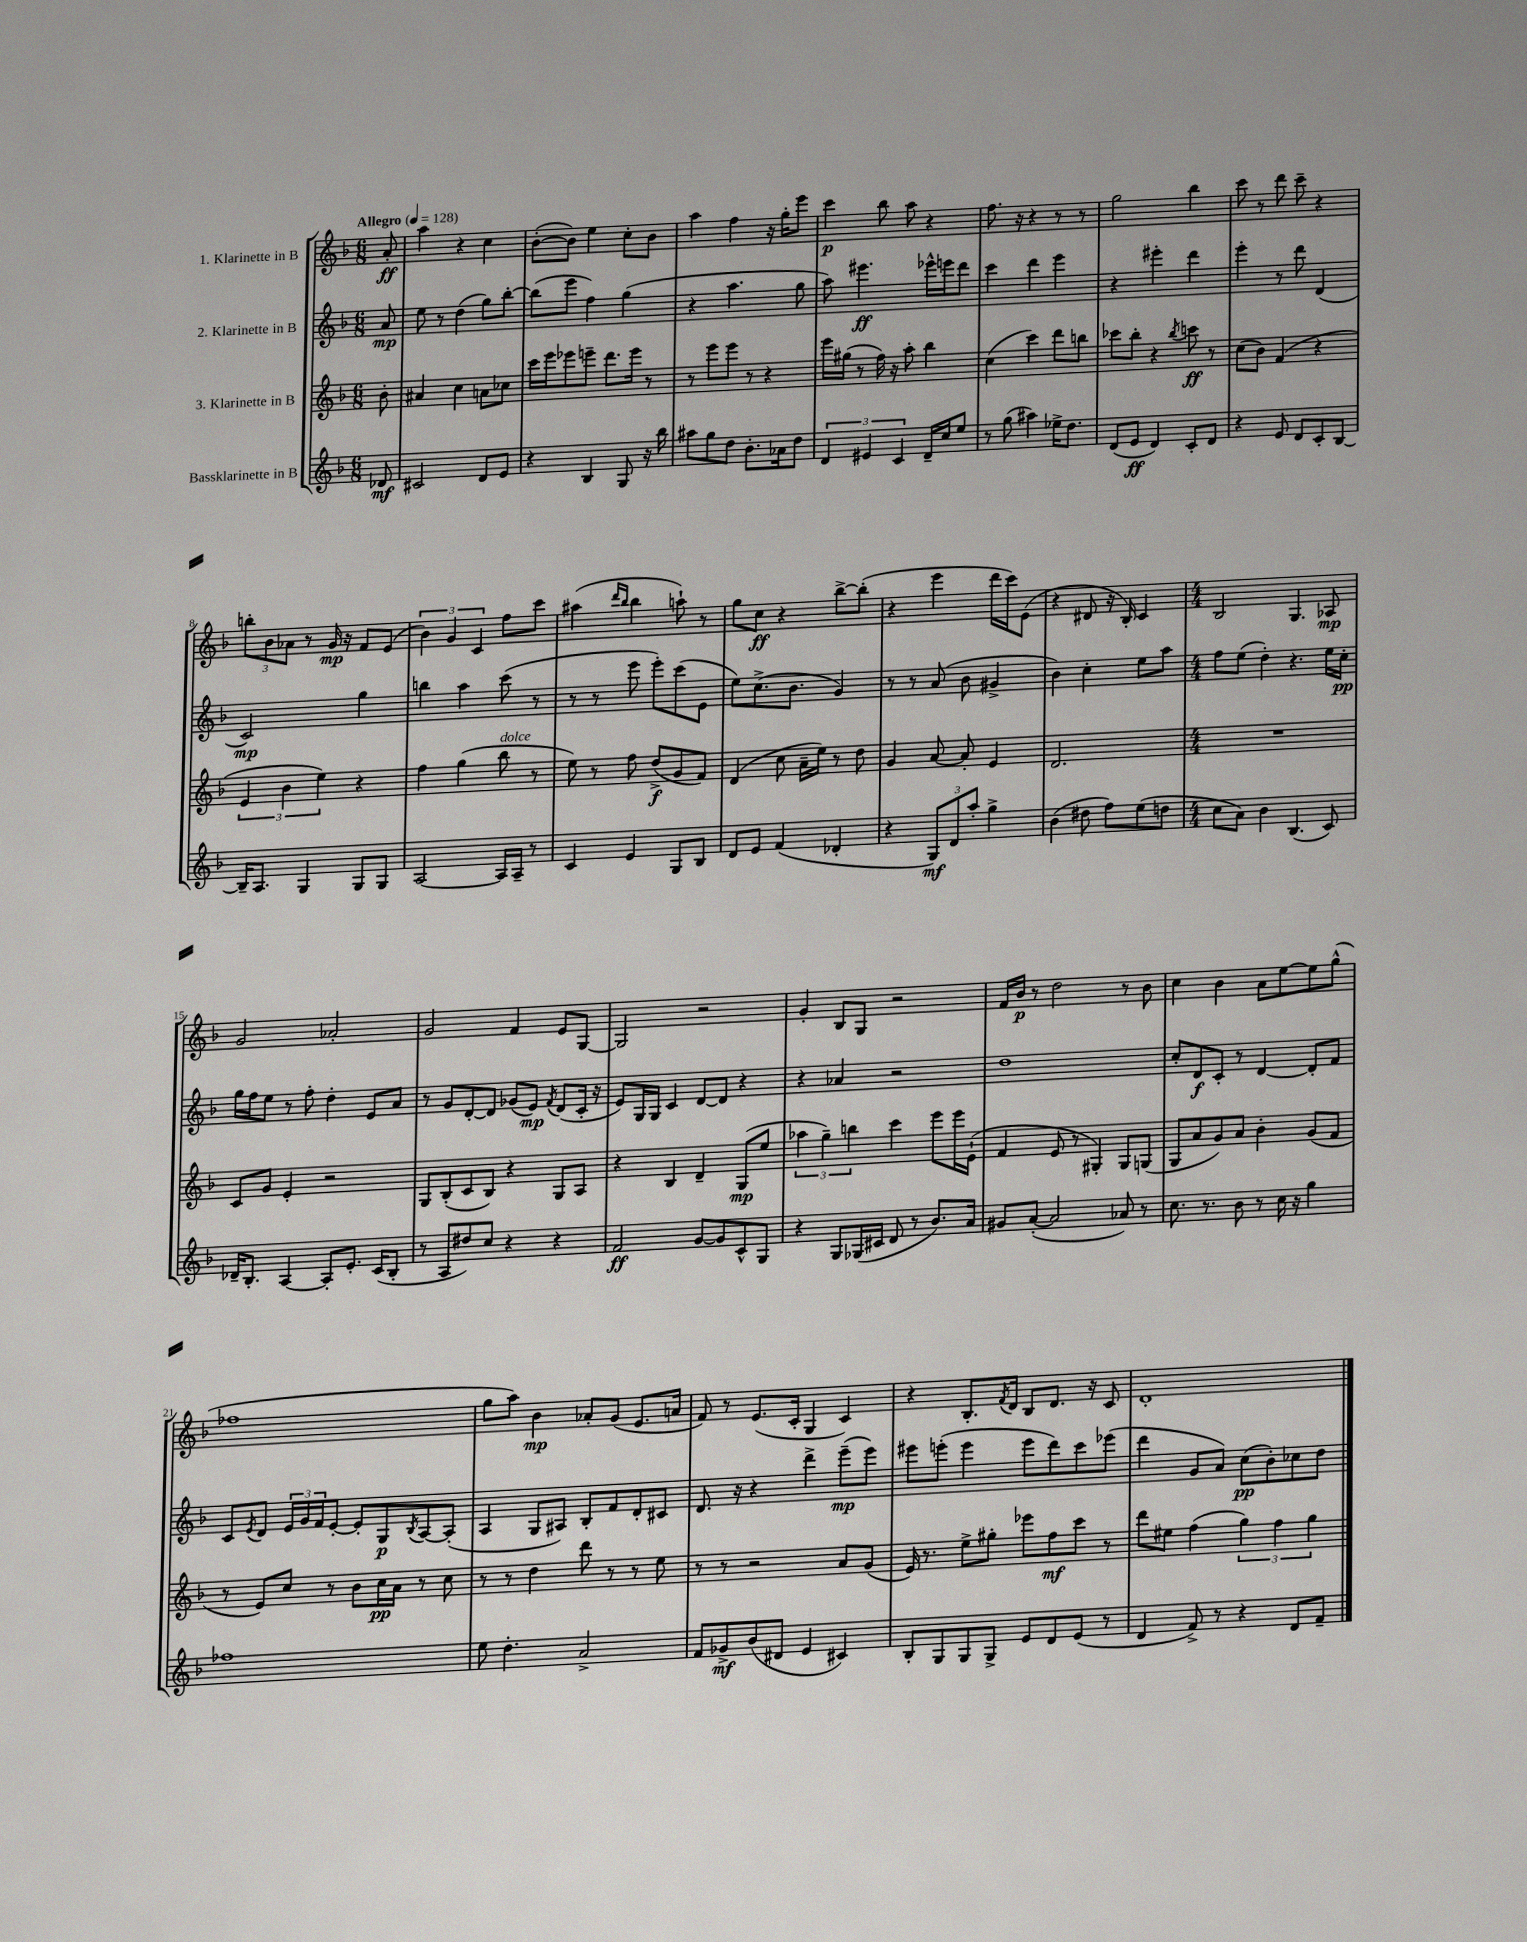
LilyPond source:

<<
\new StaffGroup <<
\new Staff = "s0" \with { instrumentName = "1. Klarinette in B" } {
    \clef treble \key f \major \numericTimeSignature \time 6/8 \partial 8 \tempo "Allegro" 4 = 128
    a'8-.\ff |
    a''4 r4 c''4 |
    bes'8~-.( bes'8) e''4 c''8-. bes'8 |
    a''4 f''4 r16 g''16-. e'''8 |
    c'''4\p bes''8 a''8 r4 |
    f''8. r16 r4 r8 r8 |
    g''2 bes''4 |
    c'''8 r8 d'''8 c'''8-- r4 |
    \tuplet 3/2 { b''8-. bes'8 aes'8 } r8 g'16\mp r16 f'8 e'8( |
    \tuplet 3/2 { bes'4) g'4 c'4 } f''8 c'''8 |
    ais''4( \grace { d'''16 bes''16 } bes''4 a''8-!) r8 |
    g''8 c''8\ff r4 bes''8~-> bes''8-.( |
    r4 e'''4 d'''16 c'''16) e'8( |
    r4 dis'8 r16 bes16-.) c'4 |
    \numericTimeSignature \time 4/4 bes2 g4. aes8\mp |
    g'2 aes'2-. |
    g'2 f'4 e'8 g8~ |
    g2 r2 |
    g'4-. bes8 g8 r2 |
    f'16 bes'16\p r8 d''2 r8 bes'8 |
    c''4 bes'4 a'8 e''8~ e''8 g''8-^( |
    fes''1 |
    g''8 a''8) bes'4\mp aes'8-. g'8( e'8. a'16 |
    f'8) r8 e'8.( c'16-. g4 c'4) |
    r4 bes8.-. \acciaccatura { f'8 } d'16 bes8 d'8. r16 c'8 |
    d'1-. \bar "|." |
}
\new Staff = "s1" \with { instrumentName = "2. Klarinette in B" } {
    \clef treble \key f \major \numericTimeSignature \time 6/8 \partial 8
    a'8\mp |
    e''8 r8 d''4( g''8) bes''8~-. |
    bes''8( e'''8 f''4) g''4( |
    r4 a''4. g''8 |
    a''8) eis'''4.\ff ees'''16-^ e'''16 d'''8 |
    c'''4 d'''4 e'''4 |
    r4 eis'''4-. d'''4 |
    e'''4-. r8 d'''8 d'4( |
    c'2\mp) g''4 |
    b''4 a''4 c'''8( r8 |
    r8 r8 e'''8 e'''8-.) c'''8( e'8 |
    e''8) c''8.->( bes'8. g'4) |
    r8 r8 a'8( bes'8 gis'4-> |
    bes'4) c''4-. e''8 a''8 |
    \numericTimeSignature \time 4/4 f''8 e''8( d''4-.) r4. e''16 c''16-.\pp |
    g''16 f''16 e''8 r8 f''8-. d''4-. e'8 a'8 |
    r8 g'8 d'8~-. d'8 ges'8( e'8\mp) \acciaccatura { f'8 } d'8( c'16-. r16 |
    e'8) g16 g16 c'4 d'8~ d'8 r4 |
    r4 aes'4 r2 |
    d''1 |
    c''8-. d'8\f c'8-. r8 d'4~ d'8-. f'8 |
    c'8 \acciaccatura { e'8 } d'8 \tuplet 3/2 { e'16 g'16 f'16 } e'8~-. e'8-. g8\p \acciaccatura { bes8 } a8~ a8-.( |
    a4 g8 ais8) bes8-. f'8 d'8-. cis'8 |
    d'8. r16 r4 d'''4-> e'''8--\mp( e'''8) |
    eis'''8 e'''8-.( e'''4 e'''8 d'''8) c'''8 ees'''8( |
    d'''4 g'8 a'8) c''8\pp( bes'8-.) ces''8 d''8 \bar "|." |
}
\new Staff = "s2" \with { instrumentName = "3. Klarinette in B" } {
    \clef treble \key f \major \numericTimeSignature \time 6/8 \partial 8
    bes'8-. |
    ais'4 c''4 a'8 ces''8 |
    c'''16 e'''16 ees'''8 e'''8-- d'''8. e'''16 r8 |
    r8 e'''8 e'''8 r8 r4 |
    e'''16 gis''16( r8 f''16) r16 a''8-. bes''4 |
    c''4( c'''4) d'''8 b''8 |
    ces'''8 bes''8-. r4 \acciaccatura { bes''8 } c'''8\ff r8 |
    c''8( bes'8) f'4( r4 |
    \tuplet 3/2 { e'4 bes'4 e''4) } r4 |
    f''4 g''4( bes''8^\markup { \italic "dolce" } r8 |
    e''8) r8 f''8 d''8->\f( g'8 f'8) |
    d'4( c''8 a'16-- e''16) r8 d''8 |
    g'4 a'8~ a'8-. e'4 |
    d'2. |
    \numericTimeSignature \time 4/4 R1 |
    c'8 g'8 e'4-. r2 |
    g8 bes8-.( c'8 bes8) r4 g8 a8 |
    r4 bes4 d'4-- g8\mp( e''8 |
    \tuplet 3/2 { aes''4 g''4--) b''4 } c'''4 e'''8 e'''16 e'16-!( |
    f'4 e'8 r8 gis4-.) gis8 g8( |
    g8 a'8 g'8) a'8 bes'4-. g'8( f'8 |
    r8 e'8) c''8 r8 bes'8 c''16\pp a'16 r8 c''8 |
    r8 r8 d''4 d'''8 r8 r8 e''8 |
    r8 r8 r2 a'8 g'8( |
    e'16) r8. e''8-> gis''8-. ees'''8 f''8\mf c'''8 r8 |
    d'''8 eis''8 f''4( \tuplet 3/2 { g''4) f''4 g''4 } \bar "|." |
}
\new Staff = "s3" \with { instrumentName = "Bassklarinette in B" } {
    \clef treble \key f \major \numericTimeSignature \time 6/8 \partial 8
    des'8\mf |
    cis'2 d'8 e'8 |
    r4 bes4 g8 r16 bes''16 |
    ais''8 g''8 d''8 bes'8.-. aes'16 d''8 |
    \tuplet 3/2 { d'4 eis'4 c'4 } d'16-- c''16 e''8 |
    r8 g''8( ais''4) ees''16-> d''8. |
    d'8( e'8\ff d'4) c'8-. d'8 |
    r4 e'8 d'8 c'8-. bes8~ |
    bes16-- a8. g4 g8 g8 |
    a2~ a16 a16-- r8 |
    c'4 e'4 g8 bes8 |
    d'8 e'8 f'4( des'4-. |
    r4 \tuplet 3/2 { g8\mf) d'8 a''8-. } g''4-> |
    bes'4( dis''8 f''8) e''8( d''8 |
    \numericTimeSignature \time 4/4 c''8 a'8) bes'4 bes4.( c'8) |
    des'16-- bes8.-. a4~ a8-. e'8.-. c'16( bes8-. |
    r8 a8 dis''8) c''8 r4 r4 |
    f'2\ff g'8~ g'8 c'8-^ g8 |
    r4 g8 ges16( cis'16 d'8 r8 bes'8.) a'16 |
    gis'8 a'8~-.( a'2 aes'8) r8 |
    c''8. r8. bes'8 r8 c''16 r16 g''4 |
    fes''1 |
    e''8 d''4.-. a'2-> |
    f'8 ges'8->\mf bes'8( dis'8 e'4 cis'4) |
    bes8-. g8 g8 g8-> e'8 d'8 e'8( r8 |
    d'4 f'8->) r8 r4 d'8 f'8-- \bar "|." |
}
>>
>>
